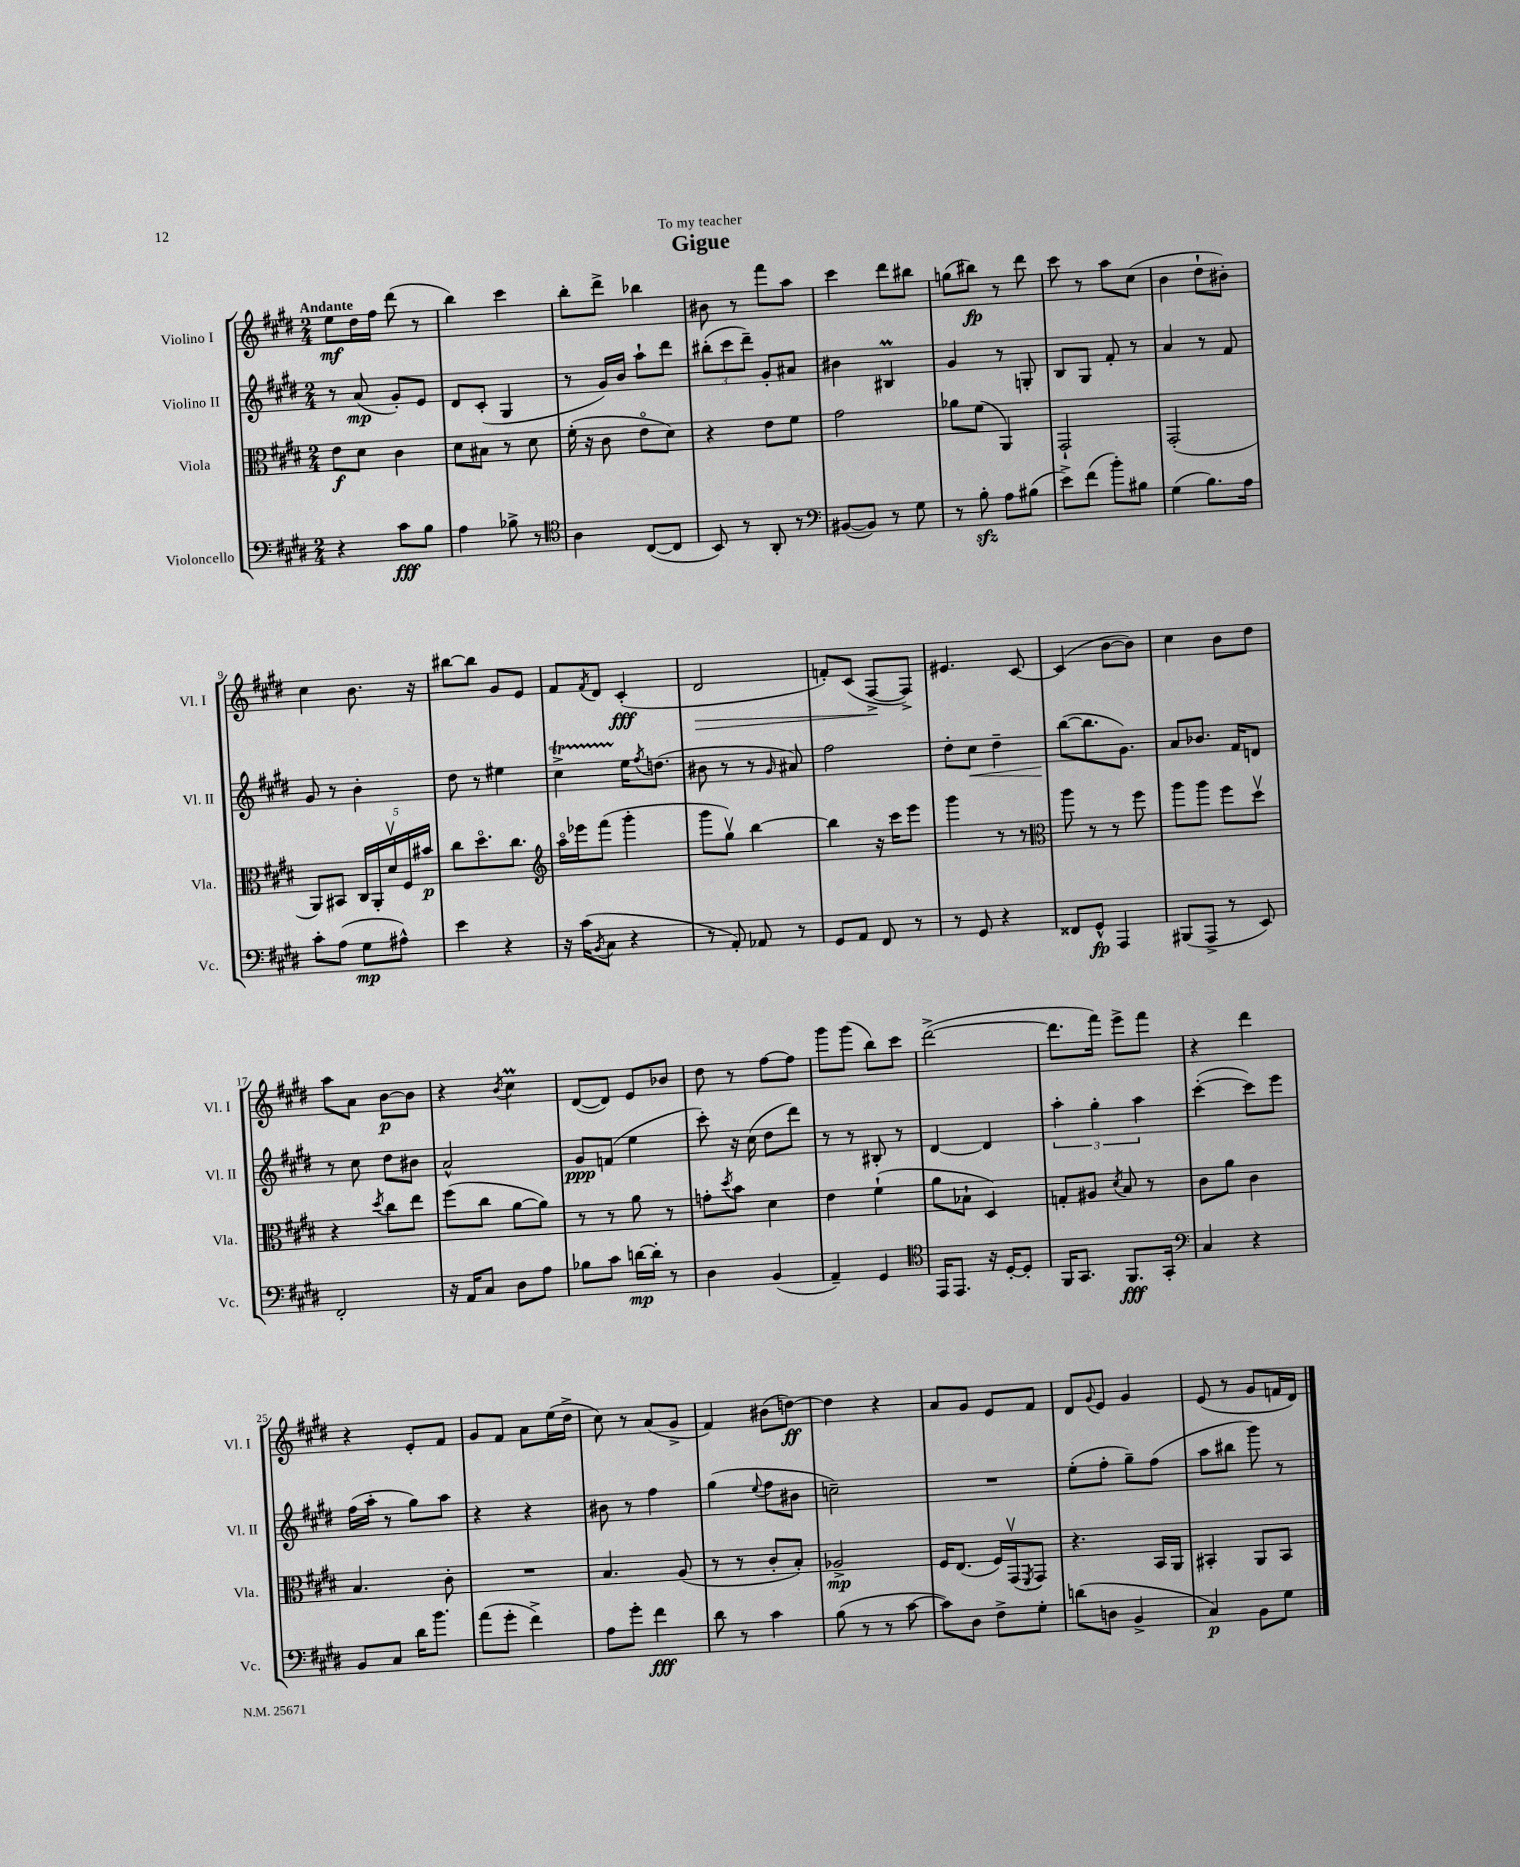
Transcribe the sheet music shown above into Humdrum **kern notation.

**kern	**dynam	**kern	**dynam	**kern	**dynam	**kern	**dynam
*part4	*part4	*part3	*part3	*part2	*part2	*part1	*part1
*staff4	*staff4	*staff3	*staff3	*staff2	*staff2	*staff1	*staff1
*I"Violoncello	*	*I"Viola	*	*I"Violino II	*	*I"Violino I	*
*I'Vc.	*	*I'Vla.	*	*I'Vl. II	*	*I'Vl. I	*
*clefF4	*	*clefC3	*	*clefG2	*	*clefG2	*
*k[f#c#g#d#]	*	*k[f#c#g#d#]	*	*k[f#c#g#d#]	*	*k[f#c#g#d#]	*
*M2/4	*	*M2/4	*	*M2/4	*	*M2/4	*
=1	=1	=1	=1	=1	=1	=1	=1
!	!	!	!	!	!	!LO:TX:a:B:t=Andante	!
4r	.	8e\L	f	8r	.	8ee\L	mf
.	.	8d#\J	.	(8a/	mp	16dd#\L	.
.	.	.	.	.	.	16ff#\JJ	.
8c#\L	fff	4c#\	.	8g#'/L)	.	(8ddd#\	.
8B\J	.	.	.	8e/J	.	8r	.
=2	=2	=2	=2	=2	=2	=2	=2
4A\	.	8d#\L	.	8d#/L	.	4bb\)	.
.	.	8B#X\J	.	(8c#'/J	.	.	.
8B-X^\	.	8r	.	4G#/	.	4ccc#\	.
8r	.	8d#\	.	.	.	.	.
=3	=3	=3	=3	=3	=3	=3	=3
*clefC4	*	*	*	*	*	*	*
4A\	.	(16f#'\	.	8r	.	8bb'\L	.
.	.	16r	.	.	.	.	.
.	.	8c#\	.	16g#/LL)	.	8ddd#^\J	.
.	.	.	.	16b/JJ	.	.	.
([8C#/L	.	8e\L	.	8aa`\L	.	4bb-X\	.
8C#/J]	.	8d#\J)	.	8ddd#\J	.	.	.
=4	=4	=4	=4	=4	=4	=4	=4
8BB/)	.	4r	.	(12bb#X'\L	.	8b#X\	.
.	.	.	.	12ccc#\	.	.	.
8r	.	.	.	.	.	8r	.
.	.	.	.	12ddd#~\J)	.	.	.
8AA'/	.	8e\L	.	8g#'/L	.	8fff#\L	.
8r	.	8f#\J	.	8a#X/J	.	8aa\J	.
=5	=5	=5	=5	=5	=5	=5	=5
*clefF4	*	*	*	*	*	*	*
([8BB#X/L	.	2g#\	.	4b#X\	.	4ccc#\	.
8BB#/J])	.	.	.	.	.	.	.
8r	.	.	.	4B#Xm/	.	8ddd#\L	.
8G#\	.	.	.	.	.	8bb#X\J	.
=6	=6	=6	=6	=6	=6	=6	=6
8r	.	8a-X\L	.	4g#/	.	(8ggn\L	.
8Bzz'\	.	(8f#\J	.	.	.	8bb#X\J)	fp
8A\L	.	4AA/)	.	8r	.	8r	.
(8B#X\J	.	.	.	8Gn'/	.	8ddd#\	.
=7	=7	=7	=7	=7	=7	=7	=7
8e^\L)	.	2GG#`/	.	8B/L	.	8ccc#\	.
(8f#\J	.	.	.	8G#/J	.	8r	.
8b'\L)	.	.	.	8f#'/	.	8aa\L	.
8B#X\J	.	.	.	8r	.	(8cc#\J	.
=8	=8	=8	=8	=8	=8	=8	=8
(4G#\	.	(2GG#'/	.	4a/	.	4b\	.
8.B\L)	.	.	.	8r	.	8dd#`\L	.
.	.	.	.	8f#/	.	8b#X'\J)	.
16A\Jk	.	.	.	.	.	.	.
!!LO:LB:g=z
=9	=9	=9	=9	=9	=9	=9	=9
8c#'\L	.	8AA/L)	.	8g#/	.	4cc#\	.
(8A\J	.	8BB#X/J	.	8r	.	.	.
8G#\L	mp	20C#/LL	.	4b'\	.	8.b\	.
.	.	20AA'/	.	.	.	.	.
.	.	20d#v/	.	.	.	.	.
8A#X^^\J)	.	.	.	.	.	.	.
.	.	20F#/	.	.	.	.	.
.	.	.	.	.	.	16r	.
.	.	20b#X/JJ	p	.	.	.	.
=10	=10	=10	=10	=10	=10	=10	=10
4e\	.	8cc#\L	.	8dd#\	.	[8bb#X\L	.
.	.	8.dd#\	.	8r	.	8bb#\J]	.
4r	.	.	.	4ee#X\	.	8g#/L	.
.	.	8.cc#\J	.	.	.	.	.
.	.	.	.	.	.	8e/J	.
=11	=11	=11	=11	=11	=11	=11	=11
*	*	*clefG2	*	*	*	*	*
16r	.	16aa\LL	.	4cc#T^\	.	8f#/L	.
(16c#\KL	.	16eee-X\J	.	.	.	.	.
8qBB/	.	.	.	.	.	8qf#/	.
8C#\J	.	(8fff#\J	.	.	.	8d#/J	.
4r	.	4ggg#'\	.	16ee\KL	.	(4c#'/	fff
.	.	.	.	8qff#/	.	.	.
.	.	.	.	(8.ddn\J	.	.	.
=12	=12	=12	=12	=12	=12	=12	=12
!	!	!	!	!	!	!	!LO:HP:b
8r	.	8ggg#\L	.	8b#X\	.	2d#/	>
8AA'/)	.	8gg#v\J)	.	8r	.	.	.
8AA-X/	.	[4bb\	.	8r	.	.	.
.	.	.	.	16qqg#/	.	.	.
8r	.	.	.	8a#X/)	.	.	.
=13	=13	=13	=13	=13	=13	=13	=13
8GG#/L	.	4bb\]	.	2ff#\	.	8fn'/L)	.
8AA/J	.	.	.	.	.	(8c#/J	.
8FF#/	.	16r	.	.	.	[8F#^/L	.
.	.	16ccc#\KL	.	.	.	.	.
8r	.	8eee\J	.	.	.	8F#^/J])	]
=14	=14	=14	=14	=14	=14	=14	=14
8r	.	4ggg#\	.	8dd#'\L	.	4.e#X/	.
!	!	!	!	!	!LO:HP:b	!	!
8GG#/	.	.	.	8cc#\J	<	.	.
4r	.	8r	.	4dd#~\	.	.	.
.	.	8r	.	.	.	[8c#/	.
=15	=15	=15	=15	=15	=15	=15	=15
*	*	*clefC3	*	*	*	*	*
8FF##X/L	.	8aa\	.	([8bb\L	.	(4c#/]	.
8GG#^^/J	fp	8r	.	8.bb\]	[	.	.
4AAA/	.	8r	.	.	.	[8b\L	.
.	.	.	.	8.g#\J)	.	.	.
.	.	8ff#\	.	.	.	8b\J])	.
=16	=16	=16	=16	=16	=16	=16	=16
(8BBB#X/L	.	8aa\L	.	8a/L	.	4cc#\	.
8AAA^/J	.	8aa\J	.	8.b-X/J	.	.	.
8r	.	8ff#\L	.	.	.	8b\L	.
.	.	.	.	16f#/KL	.	.	.
8EE/)	.	8dd#v\J	.	8dn/J	.	8dd#\J	.
!!LO:LB:g=z
=17	=17	=17	=17	=17	=17	=17	=17
2FF#'/	.	4r	.	8r	.	8aa\L	.
.	.	.	.	8cc#\	.	8a\J	.
.	.	8qdd#/	.	.	.	.	.
.	.	8cc#\L	.	8dd#\L	.	[8b\L	p
.	.	8ee\J	.	8b#X\J	.	8b\J]	.
=18	=18	=18	=18	=18	=18	=18	=18
16r	.	(8ff#\L	.	2a^^/	.	4r	.
16AA/KL	.	.	.	.	.	.	.
8C#/J	.	8cc#\J	.	.	.	.	.
.	.	.	.	.	.	8qb/	.
8D#\L	.	[8a\L	.	.	.	4cc#M\	.
8A\J	.	8a\J])	.	.	.	.	.
=19	=19	=19	=19	=19	=19	=19	=19
8B-X\L	.	8r	.	8g#/L	ppp	([8d#/L	.
8c#\J	.	8r	.	(8fn/J	.	8d#/J])	.
[16dn\LL	mp	8a\	.	4ee\	.	8e/L	.
16d'\JJ]	.	.	.	.	.	.	.
8r	.	8r	.	.	.	8b-X/J	.
=20	=20	=20	=20	=20	=20	=20	=20
4D#\	.	8gn'\L	.	8ccc#'\)	.	8dd#\	.
.	.	8qdd#/	.	.	.	.	.
.	.	8b\J	.	16r	.	8r	.
.	.	.	.	(16cc#\	.	.	.
(4BB/	.	4d#\	.	8dd#\L	.	[8ff#\L	.
.	.	.	.	8ddd#\J)	.	8ff#\J]	.
=21	=21	=21	=21	=21	=21	=21	=21
4AA~/)	.	4e\	.	8r	.	8ggg#\L	.
.	.	.	.	8r	.	(8ggg#\J	.
4GG#/	.	(4f#`\	.	8B#X'/	.	8bb\L)	.
.	.	.	.	8r	.	8ccc#\J	.
=22	=22	=22	=22	=22	=22	=22	=22
*clefC4	*	*	*	*	*	*	*
16EE/KL	.	8a\L	.	[4d#/	.	([2ddd#^\	.
8.EE/J	.	.	.	.	.	.	.
.	.	8B-X`\J	.	.	.	.	.
16r	.	4D#/)	.	4d#/]	.	.	.
[16D#'/KL	.	.	.	.	.	.	.
8D#'/J]	.	.	.	.	.	.	.
=23	=23	=23	=23	=23	=23	=23	=23
16FF#/KL	.	8Gn'/L	.	6aa'\	.	8.ddd#\L]	.
8.GG#/J	.	.	.	.	.	.	.
.	.	8A#X/J	.	.	.	.	.
.	.	.	.	6gg#'\	.	.	.
.	.	.	.	.	.	16fff#\Jk)	.
.	.	8qd#/	.	.	.	.	.
8.FF#/L	fff	8B/	.	.	.	8eee^\L	.
.	.	.	.	6aa\	.	.	.
.	.	8r	.	.	.	8fff#\J	.
16GG#'/Jk	.	.	.	.	.	.	.
=24	=24	=24	=24	=24	=24	=24	=24
*clefF4	*	*	*	*	*	*	*
4C#/	.	8c#\L	.	([4ccc#'\	.	4r	.
.	.	8a\J	.	.	.	.	.
4r	.	4c#\	.	8ccc#\L])	.	4ddd#\	.
.	.	.	.	8eee\J	.	.	.
!!LO:LB:g=z
=25	=25	=25	=25	=25	=25	=25	=25
8BB/L	.	4.B/	.	(16ff#\LL	.	4r	.
.	.	.	.	16aa'\JJ	.	.	.
8C#/J	.	.	.	8r	.	.	.
16d#\KL	.	.	.	8gg#\L)	.	8e'/L	.
8.b\J	.	.	.	.	.	.	.
.	.	8c#'\	.	8aa\J	.	8f#/J	.
=26	=26	=26	=26	=26	=26	=26	=26
(8a\L	.	2r	.	4r	.	8g#/L	.
8g#'\J	.	.	.	.	.	8f#/J	.
4f#^\)	.	.	.	4r	.	8a\L	.
.	.	.	.	.	.	(16ee\L	.
.	.	.	.	.	.	16dd#^\JJ	.
=27	=27	=27	=27	=27	=27	=27	=27
8A\L	.	4.B/	.	8b#X\	.	8cc#\)	.
8g#'\J	.	.	.	8r	.	8r	.
4f#\	fff	.	.	4ff#\	.	(8a/L	.
.	.	(8A/	.	.	.	8g#^/J	.
=28	=28	=28	=28	=28	=28	=28	=28
8d#\	.	8r	.	(4gg#\	.	4f#/)	.
8r	.	8r	.	.	.	.	.
.	.	.	.	8qqee/	.	.	.
4c#\	.	8c#'/L	.	8ff#\L	.	(8b#X\L	.
.	.	8B'/J)	.	8b#X\J	.	[8ddn\J)	ff
=29	=29	=29	=29	=29	=29	=29	=29
(8B\	.	2A-X^/	mp	2ccn~\)	.	4dd\]	.
8r	.	.	.	.	.	.	.
8r	.	.	.	.	.	4r	.
[8c#\	.	.	.	.	.	.	.
=30	=30	=30	=30	=30	=30	=30	=30
8c#\L])	.	16F#/KL	.	2r	.	8a/L	.
.	.	(8.E/J	.	.	.	.	.
8D#\J	.	.	.	.	.	8g#/J	.
8F#^\L	.	16F#/LL)	.	.	.	8e/L	.
.	.	(16GG#v/J	.	.	.	.	.
.	.	8qFF#/	.	.	.	.	.
8G#'\J	.	8GG#/J)	.	.	.	8f#/J	.
=31	=31	=31	=31	=31	=31	=31	=31
(8dn\L	.	4.r	.	(8ee'\L	.	8d#/L	.
.	.	.	.	.	.	8qqg#/	.
8Dn\J	.	.	.	8ff#'\J	.	8e/J	.
4BB^/	.	.	.	8gg#~\L)	.	4g#/	.
.	.	16BB/LL	.	(8ff#\J	.	.	.
.	.	16AA/JJ	.	.	.	.	.
=32	=32	=32	=32	=32	=32	=32	=32
4C#/)	p	4BB#X'/	.	8aa\L	.	(8e/	.
.	.	.	.	8bb#X\J	.	8r	.
8BB\L	.	8AA/L	.	8ggg#\)	.	8g#/L	.
8G#\J	.	8BB#/J	.	8r	.	16fn/L	.
.	.	.	.	.	.	16d#/JJ)	.
==	==	==	==	==	==	==	==
*-	*-	*-	*-	*-	*-	*-	*-
